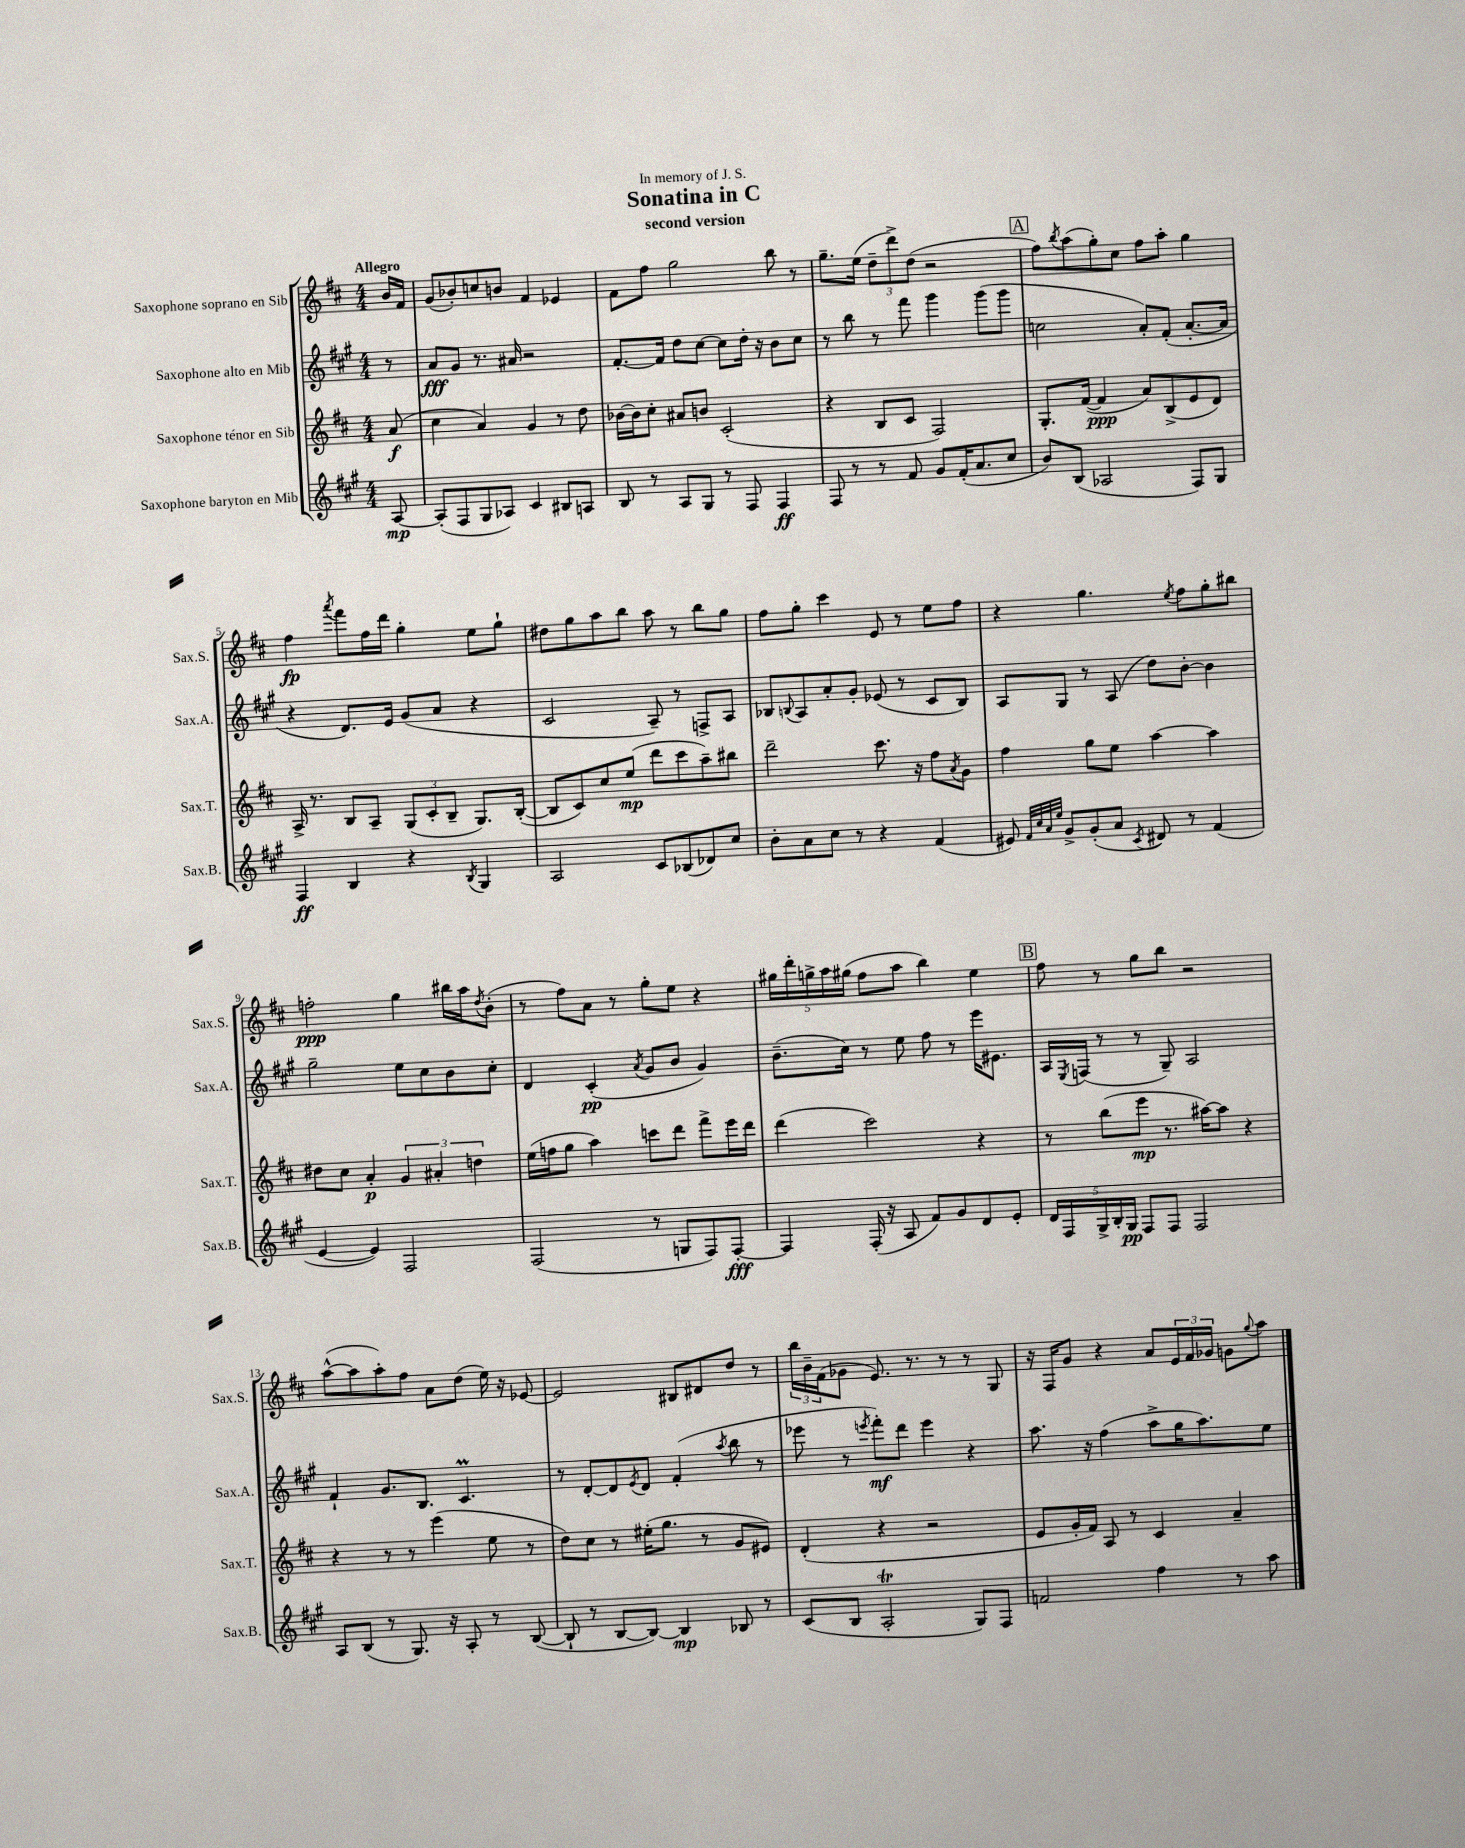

**kern	**kern	**kern	**kern
*staff4	*staff3	*staff2	*staff1
*clefG2	*clefG2	*clefG2	*clefG2
*k[f#c#g#]	*k[f#c#]	*k[f#c#g#]	*k[f#c#]
*M4/4	*M4/4	*M4/4	*M4/4
[8A	(8a	8r	16b
.	.	.	16f#
=	=	=	=
(8A']	4cc#	8a	(8g
8F#	.	8g#	8b-')
8G#	4a)	8.r	8cc
8A-)	.	.	8b
.	.	16a#	.
4c#	4g	2r	4f#
8B#	8r	.	4e-
8A	8dd	.	.
=	=	=	=
8B	[16b-	[8.f#'	8f#
.	16b-]	.	.
8r	8cc#'	.	8ff#
.	.	16f#]	.
8A	8a#	8dd	2gg
8G#	8b	[8cc#	.
8r	(2c#'	8cc#]	.
8F#	.	16dd'	.
.	.	16r	.
4F#	.	8b	8bb
.	.	8cc#	8r
=	=	=	=
8F#	4r	8r	8.gg~
8r	.	8bb	.
.	.	.	(16ee
8r	8B	8r	12dd~
.	.	.	12ddd^)
8f#	8c#	8fff#	.
.	.	.	(12dd
8g#	2F#)	4ggg#	2r
(16f#'	.	.	.
8.a	.	.	.
.	.	(8ggg#	.
8cc#	.	8ggg#	.
=	=	=	=
8b)	8.G'	2cc	8ff#)
.	.	.	8qbb
(8B	.	.	(8aa
.	([16f#	.	.
2A-	4f#]	.	8gg')
.	.	.	8cc#
.	8a)	8a')	8ff#
.	(8B^	(8f#'	8aa'
8F#)	8e	[8.a'	4gg
8G#	8d)	.	.
.	.	16a]	.
=	=	=	=
4F#	16A^	4r	4ff#
.	8.r	.	.
.	.	.	8qaaa
4B	8B	8.d)	8fff#
.	8A~	.	16ff#
.	.	16e	16ddd
4r	(12G	(8g#	4gg'
.	12c#'	.	.
.	.	8a	.
.	12B~	.	.
8qB	.	.	.
4G#	8.G)	4r	8ee
.	.	.	8gg`
.	([16B'	.	.
=	=	=	=
2A	8B]	2c#	8dd#
.	8c#)	.	8gg
.	8cc#	.	8aa
.	(8ee	.	8bb
8c#	8ddd	8A~)	8aa
(8B-	8ccc#	8r	8r
8d-)	8aa~)	8F^	8bb
8cc#	8bb#	8A	8gg
=	=	=	=
8b'	2ddd~	8B-	8ff#
.	.	8qqB	.
8a	.	8A	8gg'
8cc#	.	8a'	4ccc#
8r	.	8g#'	.
4r	8.ccc#	(8e-	8e
.	.	8r	8r
.	16r	.	.
(4f#	8ff#	8c#	8ee
.	8qa	.	.
.	8g	8B)	8ff#
=	=	=	=
8e#)	4ff#	8A	4r
32qqf#	.	.	.
32qqcc#	.	.	.
32qqa	.	.	.
32qqee	.	.	.
8g#^	.	8G#	.
(8g#'	8gg	8r	4.gg
8a	8ee	(8A	.
8qc#	.	.	.
8d#)	[4aa	8dd)	.
.	.	.	8qee
8r	.	[8b'	8ff#
(4f#	4aa]	4b]	8gg'
.	.	.	8bb#
=	=	=	=
[4e	8dd#	2gg#~	2ff'
.	8cc#	.	.
4e])	4a'	.	.
2F#	6g	8ee	4gg
.	.	8cc#	.
.	6a#'	.	.
.	.	8b	16bb#
.	.	.	16aa
.	6dd	.	.
.	.	.	8qdd
.	.	8cc#'	(8b'
=	=	=	=
(2F#	(16ee	4d	8r
.	16ff	.	.
.	8gg	.	8ff#)
.	4aa)	(4c#'	8a
.	.	.	8r
.	.	8qa	.
8r	8ccc	8g#	8gg'
8G	8ddd	8b	8ee
8F#)	8fff#^	4g#)	4r
[8F#'	16eee	.	.
.	16ddd	.	.
=	=	=	=
4F#]	(4ddd	(8.b~	20gg#
.	.	.	20ddd'
.	.	.	20gg^
.	.	.	20aa
.	.	16cc#)	.
.	.	.	(20gg#
(16F#'	2ccc#)	8r	8ff#
16r	.	.	.
8A	.	8ee	8aa
8f#)	.	8ff#	4bb)
8g#	.	8r	.
8d	4r	16eee	4ee
.	.	8.e#	.
8e'	.	.	.
=	=	=	=
20d	8r	16A	8ff#
20F#	.	.	.
.	.	8qE	.
.	.	(16F	.
20G#^	.	.	.
.	(8bb	8r	8r
20B'	.	.	.
20G#	.	.	.
8F#	8eee	8r	8gg
8F#	8.r	8G#~)	8bb
2F#	.	2A	2r
.	[16aa#)	.	.
.	8aa#]	.	.
.	4r	.	.
=	=	=	=
8A	4r	4f#`	([8aa^^
(8B	.	.	8aa]
8r	8r	8.g#	8aa')
8.G#)	8r	.	8ff#
.	.	8.B	.
.	(4eee	.	8a
16r	.	.	.
8A'	.	4.c#	(8dd
8r	8ee	.	16ee)
.	.	.	16r
([8B	8r	.	[8e-
=	=	=	=
8B`]	8dd)	8r	2e-]
8r	8cc#	[8d'	.
[8B	8r	8d]	.
.	.	8qe	.
8B_)	(16ee#'	8d	.
.	8.gg	.	.
4B]	.	(4f#'	8B#
.	8r	.	8d#
.	.	8qaa	.
8B-	8g	8bb	8dd
8r	8e#)	8r	8r
=	=	=	=
(8c#	(4d'	8eee-	24bb
.	.	.	24b~
.	.	.	(24f#
8B	.	8r	8g-
.	.	8qeee	.
2A'	4r	8fff#')	8.e)
.	.	8ddd	.
.	.	.	8.r
.	2r	4eee	.
.	.	.	8r
8G#)	.	4r	8r
8F#	.	.	8G
=	=	=	=
2f	8e	8.aa	16r
.	.	.	16F#
.	16g'	.	8g
.	16f#)	16r	.
.	8A	(4ff#	4r
.	8r	.	.
4ff#	4c#	8aa^	8a
.	.	16gg#	24e
.	.	.	24f#
.	.	8.aa)	.
.	.	.	24g-
8r	4a~	.	8g
.	.	.	8qqgg
8aa	.	8ee	8aa
==	==	==	==
*-	*-	*-	*-
